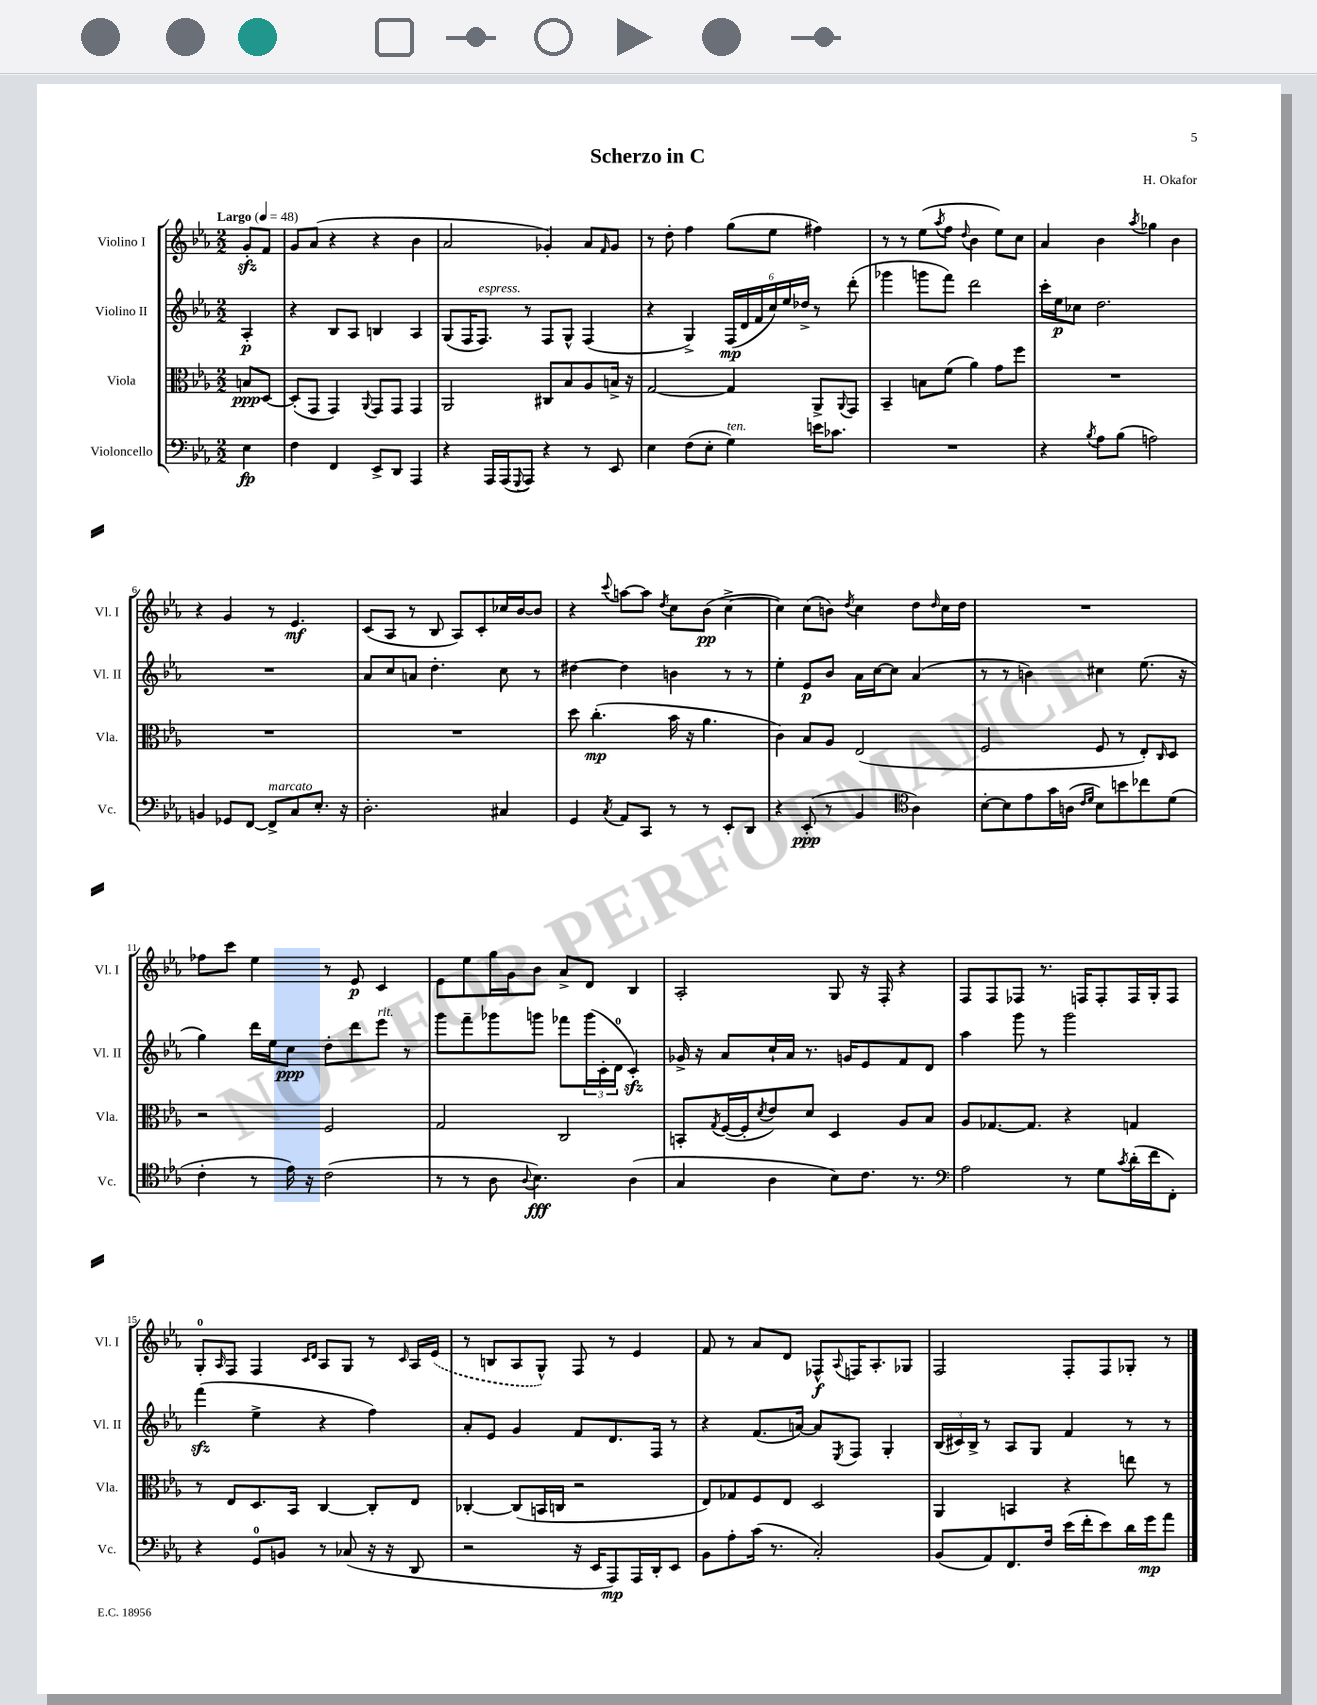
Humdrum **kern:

**kern	**kern	**kern	**kern
*staff4	*staff3	*staff2	*staff1
*clefF4	*clefC3	*clefG2	*clefG2
*k[b-e-a-]	*k[b-e-a-]	*k[b-e-a-]	*k[b-e-a-]
*M2/2	*M2/2	*M2/2	*M2/2
*MM48	*MM48	*MM48	*MM48
4E-	8B	4A-'	8g'
.	[8D	.	8f
=	=	=	=
4F	(8D']	4r	8g
.	8GG	.	(8a-
4FF	4GG)	8B-	4r
.	.	8A-	.
.	8qqAA-	.	.
8EE-^	8GG	4B	4r
8DD	8GG	.	.
4AAA-	4GG	4A-	4b-
=	=	=	=
4r	2AA-	(8G	2a-
.	.	16F	.
.	.	8.F)	.
16AAA-	.	.	.
(16AAA-	.	.	.
8qqGGG	.	.	.
8AAA-)	.	8r	.
4r	8C#	8F	4g-')
.	8B-	8G^^	.
8r	8A-	(4F	8a-
.	.	.	16qqf
8EE-	16B^	.	8g-
.	16r	.	.
=	=	=	=
4E-	[2G	4r	8r
.	.	.	8dd'
(8F	.	4G^)	4ff
8E-'	.	.	.
4G)	4G]	(24F	(8gg
.	.	24d	.
.	.	24f	.
.	.	24cc)	8ee-
.	.	24ee-	.
.	.	24dd-^	.
16e	8AA-^	8r	4ff#)
8.c-	.	.	.
.	8qqAA-	.	.
.	8GG	(8ddd'	.
=	=	=	=
1r	4BB-~	4ggg-	8r
.	.	.	8r
.	8B	8ggg	(8ee-
.	.	.	8qaa-
.	(8f	8fff)	8ff
.	.	.	8qqdd
.	4a-)	2ddd	4b-
.	8g	.	8ee-)
.	8ff	.	8cc
=	=	=	=
4r	1r	16ccc'	4a-
.	.	16ee-	.
.	.	8cc-	.
8qB-	.	.	.
8A-	.	2.dd	4b-
(8B-	.	.	.
.	.	.	8qaa-
2A)	.	.	4gg-
.	.	.	4b-
=	=	=	=
4BB	1r	1r	4r
8GG-	.	.	4g
[8FF	.	.	.
8FF^]	.	.	8r
8C	.	.	4.e-
8.E-'	.	.	.
16r	.	.	.
=	=	=	=
2.D'	1r	8a-	(8c
.	.	8cc	8A-
.	.	8a	8r
.	.	4.dd'	8B-
.	.	.	8A-)
.	.	.	8c'
4C#	.	8cc	16cc-
.	.	.	[16b-
.	.	8r	8b-]
=	=	=	=
4GG	8dd	[4dd#	4r
.	(4.cc'	.	.
8qC	.	.	8qqccc
8AA-	.	4dd#]	[8aa
8CC	.	.	8aa]
.	.	.	8qdd
8r	16b-	4b	8cc
.	16r	.	.
8r	4.a-	.	(8b-
8EE-'	.	8r	[4cc^
8DD	.	8r	.
=	=	=	=
4r	4c)	4ee-'	4cc])
(8EE-'	8B-	8e-	(8cc
8r	8A-	8b-	8b)
.	.	.	8qdd
4BB-	(2E-	16a-	4cc
.	.	[16cc	.
.	.	8cc]	.
*clefC4	*	*	*
4A-)	.	(4a-	8dd
.	.	.	16qqdd
.	.	.	16cc
.	.	.	16dd
=	=	=	=
[8B-'	2F	8r	1r
8B-]	.	8r	.
8e-	.	4b)	.
16g	.	.	.
(16A	.	.	.
16qqc	.	.	.
16qqd	.	.	.
8B-)	8F	4cc#	.
8b	8r	.	.
8cc-	8E-')	(8.ee-	.
.	16qqC	.	.
(8d	8D	.	.
.	.	16r	.
=	=	=	=
4c'	2r	4gg)	8ff-
.	.	.	8ccc
8r	.	16ddd	4ee-
.	.	16ee-	.
16e-)	.	8cc	.
16r	.	.	.
(2c	2F	8dd'	8r
.	.	8ddd	8e-
.	.	8eee-	4c
.	.	8r	.
=	=	=	=
8r	2G	8ggg	8e-
8r	.	8fff~	8ee-
8A-	.	8ggg-	16gg
.	.	.	16g
8qqA-	.	.	.
4.B-)	.	8ggg	8b-
.	2C	8fff-	8a-^
.	.	(24ggg	8d
.	.	24c'	.
.	.	24d	.
(4A-	.	4c')	4B-
=	=	=	=
4G	8BB'	16g-^	2A-'
.	.	16r	.
.	8qG	.	.
.	([16F	8a-	.
.	16F']	.	.
.	8qd	.	.
4A-	8e-)	16cc`	.
.	.	16a-	.
.	8d	8.r	.
8B-)	4D	.	8G
.	.	16g	.
8.c	.	8e-	16r
.	.	.	16F'
.	8A-	8f	4r
8.r	.	.	.
.	8B-	8d	.
=	=	=	=
*clefF4	*	*	*
2A-	8A-	4aa-	8F
.	[8.G-	.	8F
.	.	8ggg	8F-
.	8.G-]	.	.
.	.	8r	8.r
8r	4r	2ggg	.
.	.	.	16F
8G	.	.	8F'
8qc	.	.	.
(16d'	4G	.	16F
16f	.	.	16G'
8FF')	.	.	8F
=	=	=	=
4r	8r	(4fff	8G'
.	.	.	16qqA-
.	8E-	.	8F
8GG	8.D	4ee-^	4F
8BB	.	.	.
.	16BB-	.	.
.	.	.	16qqc
.	.	.	16qqd
8r	[4C	4r	8A-
(8C-	.	.	8G
16r	8C']	4ff)	8r
16r	.	.	.
.	.	.	16qqc
8DD	8E-	.	16A-
.	.	.	(16e-
=	=	=	=
2r	[4C-'	8a-'	8r
.	.	8e-	8B
.	(8C-]	4g	8A-
.	16BB	.	8G^^)
.	16C	.	.
16r	2r	8f	8F
16EE-	.	.	.
8AAA-)	.	8.d	8r
16AAA-	.	.	4e-
16DD'	.	16F	.
8EE-	.	8r	.
=	=	=	=
8BB-	8E-)	4r	8f
8A-'	8G-	.	8r
(16c	8F	(8.f	8a-
8.r	.	.	.
.	8E-	.	8d
.	.	[16a)	.
2C')	2D	8a]	8F-^^
.	.	8qE-	8qqA-
.	.	8F	16F
.	.	.	8.A-'
.	.	4G'	.
.	.	.	8G-
=	=	=	=
(8BB-	4AA-	(24B-	2F
.	.	24c#)	.
.	.	24B-^	.
8AA-)	.	8r	.
8.FF	4BB	8A-	.
.	.	8G	.
16F	.	.	.
(16e-	4r	4f	8F'
16f'	.	.	.
8e-)	.	.	8F
16d	8ee	8r	8G-'
16g	.	.	.
8a-	8r	8r	8r
==	==	==	==
*-	*-	*-	*-
